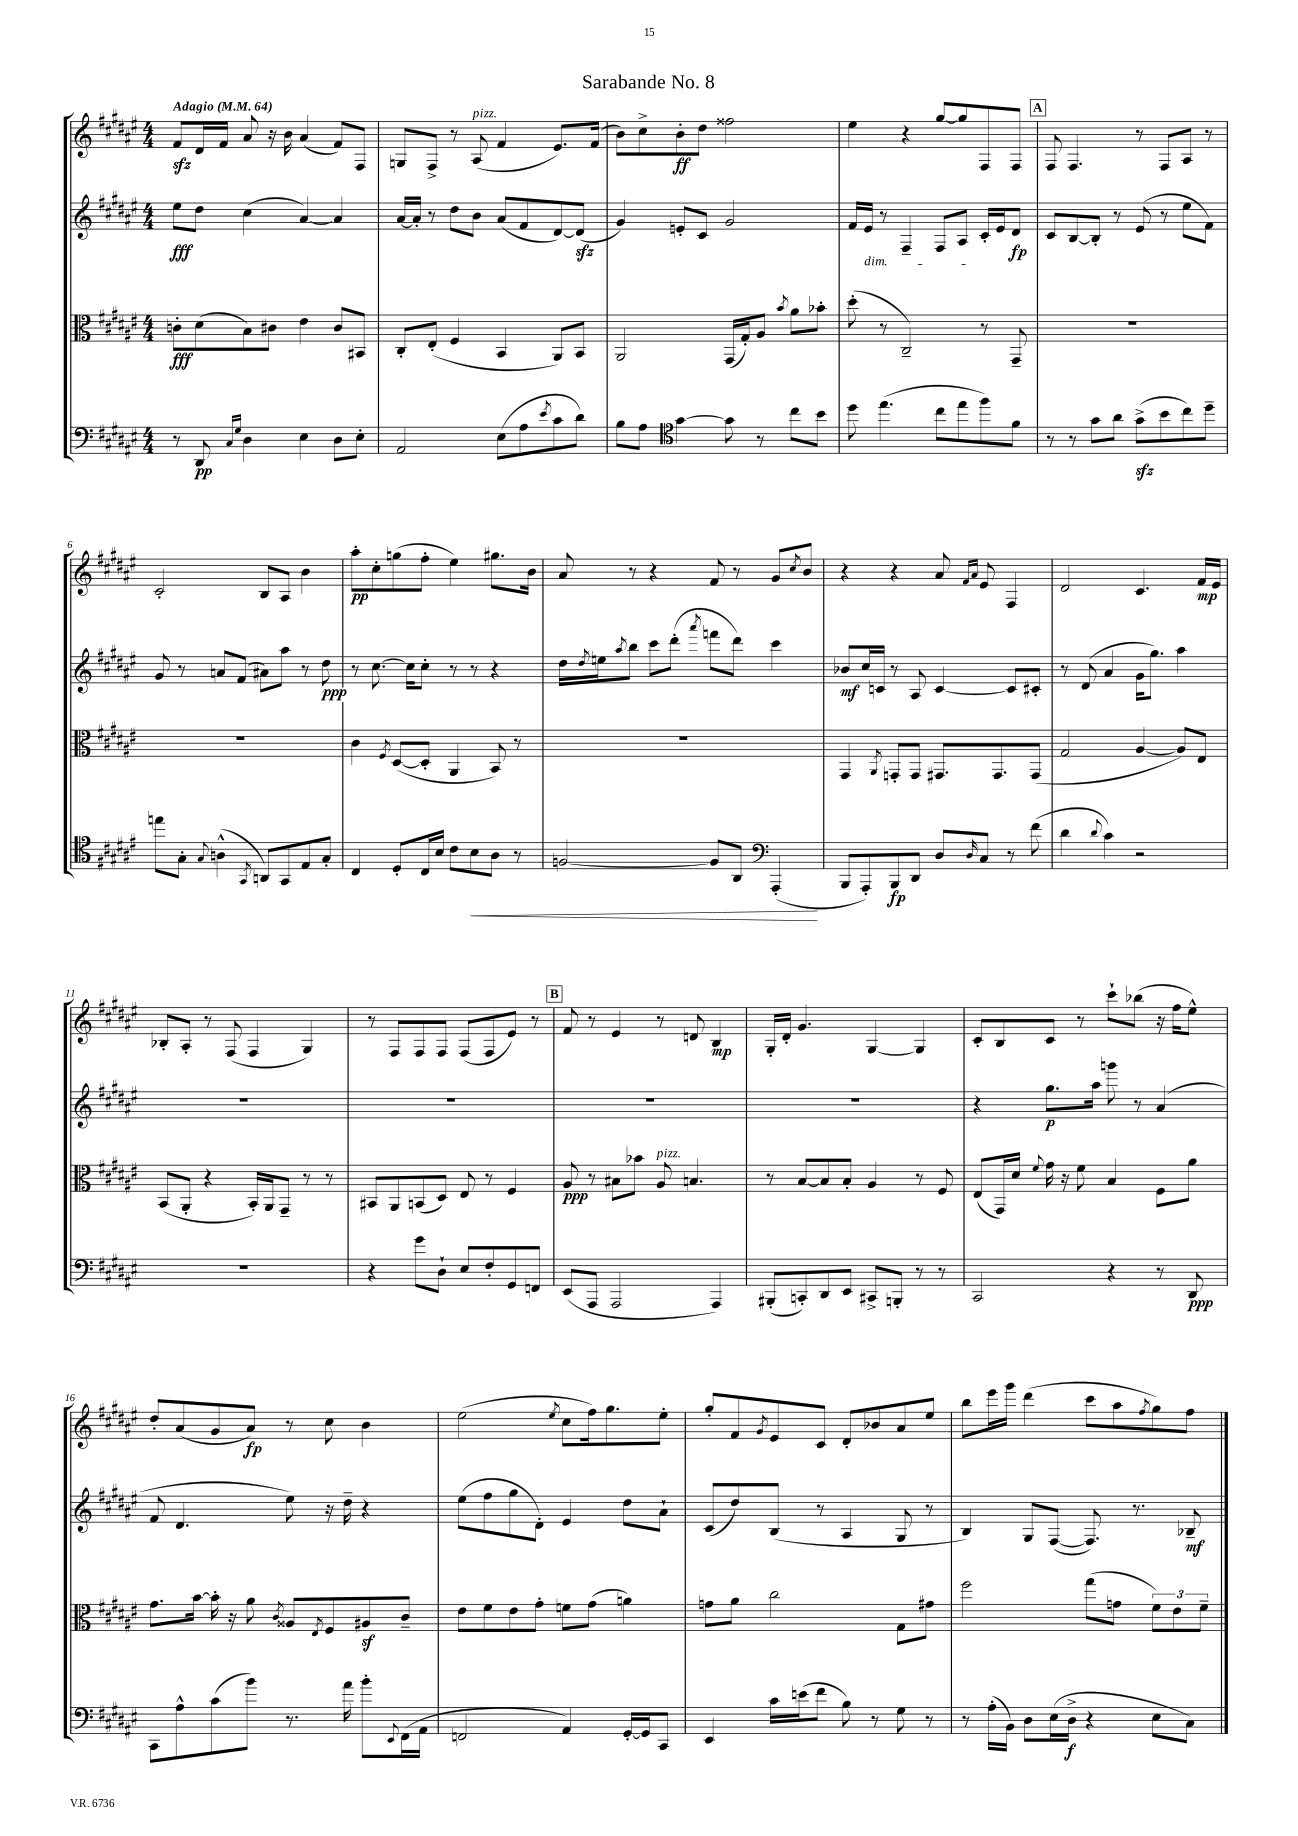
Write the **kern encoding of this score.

**kern	**kern	**kern	**kern
*staff4	*staff3	*staff2	*staff1
*clefF4	*clefC3	*clefG2	*clefG2
*k[f#c#g#d#a#e#]	*k[f#c#g#d#a#e#]	*k[f#c#g#d#a#e#]	*k[f#c#g#d#a#e#]
*M4/4	*M4/4	*M4/4	*M4/4
*MM64	*MM64	*MM64	*MM64
8r	8c'	8ee#	8f#
8DD#	(8d#	8dd#	16d#
.	.	.	16f#
16qqC#	.	.	.
16qqG#	.	.	.
4D#	8B)	(4cc#	8a#
.	8c#	.	16r
.	.	.	16b
4E#	4e#	[4a#)	(4a#
8D#	8c#	4a#]	8f#)
8E#'	8BB#	.	8F#
=	=	=	=
2AA#	8C#'	[16a#	8G
.	.	16a#']	.
.	(8E#'	8r	8F#^
.	4F#	8dd#	8r
.	.	8b	(8A#
(8E#	4BB	(8a#	4f#
8A#	.	8f#	.
8qe#	.	.	.
8c#	8AA#)	[8d#)	8.e#)
8d#)	8BB	(8d#]	.
.	.	.	(16f#
=	=	=	=
8B	2AA#	4g#)	8b)
8A#	.	.	8cc#^
*clefC4	*	*	*
[4g#	.	8e'	8b'
.	.	8c#	8dd#
8g#]	(16GG#	2g#	2ff##
.	16G#')	.	.
8r	8A#	.	.
.	8qb	.	.
8cc#	8a#	.	.
8b	8b-'	.	.
=	=	=	=
8dd#	(8dd#'	16f#	4ee#
.	.	16e#	.
(4.ee#	8r	8r	.
.	2C#~)	4F#~	4r
8cc#	.	8F#	[8gg#
8ee#	.	8A#	8gg#]
8ff#)	8r	16c#'	8F#
.	.	16e#	.
8f#	8GG#~	8d#	8F#
=	=	=	=
8r	1r	8c#	8F#
8r	.	[8B	4.F#
8g#	.	8B']	.
8a#	.	8r	.
(8g#^	.	(8e#	8r
8b	.	8r	8F#
8cc#)	.	8ee#	8A#
8dd#~	.	8f#)	8r
=	=	=	=
8ee	1r	8g#	2c#'
8G#'	.	8r	.
8qqG#	.	.	.
(4A^^	.	8a	.
.	.	(8f#	.
8qGG#	.	.	.
8AA)	.	8a#)	8B
8GG#	.	8aa#	8A#
8E#	.	8r	4b
8G#'	.	8dd#	.
=	=	=	=
4C#	4c#	8r	8aa#'
.	.	[8.cc#	8cc#'
.	8qF#	.	.
8D#'	([8D#	.	(8gg
.	.	16cc#]	.
16C#	8D#']	8cc#'	8ff#'
16B	.	.	.
8c#	4AA#	8r	4ee#)
8B	.	8r	.
8A#	8BB)	4r	8.gg#
8r	8r	.	.
.	.	.	16b
=	=	=	=
[2F	1r	16dd#	8a#
.	.	8qdd#	.
.	.	16ee	.
.	.	8qaa#	.
.	.	8bb	8r
.	.	8ccc#	4r
.	.	(8ddd#'	.
.	.	8qaaa#	.
8F]	.	8fff	8f#
8AA#	.	8ddd#)	8r
*clefF4	*	*	*
(4AAA#'	.	4ccc#	8g#
.	.	.	8qcc#
.	.	.	8b
=	=	=	=
8BBB	4GG#	8b-	4r
8AAA#')	.	16cc#	.
.	.	16c	.
.	8qAA#	.	.
8BBB	8GG'	8r	4r
8DD#	8GG	8A#	.
8D#	8.GG#	[4c	8a#
.	.	.	16qqf#
16qqD#	.	.	16qqa#
8C#	.	.	8e#
.	8.GG#	.	.
8r	.	8c]	4F#
(8f#	(8GG#	8c#'	.
=	=	=	=
4d#	2G#	8r	2d#
.	.	(8d#	.
8qqd#	.	.	.
4c#)	.	4a#	.
2r	[4A#	16g#	4.c#
.	.	8.gg#)	.
.	8A#])	4aa#	.
.	8E#	.	16f#
.	.	.	16e#
=	=	=	=
1r	(8BB	1r	8B-'
.	8AA#'	.	8A#'
.	4r	.	8r
.	.	.	(8F#
.	16BB')	.	4F#
.	16AA#	.	.
.	8GG#~	.	.
.	8r	.	4G#)
.	8r	.	.
=	=	=	=
4r	8BB#	1r	8r
.	8AA#	.	8F#
8g#	(8BB	.	8F#
8D#`	8D#)	.	8F#
8E#	8E#	.	(8F#
8F#'	8r	.	8F#
8GG#	4F#	.	8e#)
8FF	.	.	8r
=	=	=	=
(8EE#	8A#	1r	8f#
8AAA#	8r	.	8r
2AAA#	8B#	.	4e#
.	8b-	.	.
.	8A#	.	8r
.	4.B	.	8d
4AAA#)	.	.	4B
=	=	=	=
(8BBB#'	8r	1r	16G#'
.	.	.	16d#'
8CC')	[8B	.	4.g#
8DD#	8B]	.	.
8EE#	8B'	.	.
8CC#^	4A#	.	[4G#
8BBB'	.	.	.
8r	8r	.	4G#]
8r	8F#	.	.
=	=	=	=
2CC#	(8E#	4r	8c#'
.	16GG#)	.	8B
.	16d#	.	.
.	8qqf#	.	.
.	16g#	8.gg#	8c#
.	16r	.	.
.	8f#	.	8r
.	.	16aa#	.
4r	4B	8ggg	8ccc#`
.	.	8r	(8bb-
8r	8F#	(4a#	16r
.	.	.	16ff#
8DD#	8a#	.	8ee#^^)
=	=	=	=
8CC#	8.g#	8f#	8dd#'
8A#^^	.	4.d#	(8a#
.	[16b	.	.
(8c#	16b']	.	8g#
.	16r	.	.
8b)	8a#	.	8a#)
.	8qc#	.	.
8.r	8A##	8ee#)	8r
.	8qE#	.	.
.	8F#	16r	8cc#
16a#	.	16dd#~	.
8b'	8A#	4r	4b
8qqEE#	.	.	.
(16FF#	8c#~	.	.
16AA#	.	.	.
=	=	=	=
2FF	8e#	(8ee#	(2ee#
.	8f#	8ff#	.
.	8e#	8gg#	.
.	8g#'	8d#')	.
.	.	.	8qee#
4AA#)	8f	4e#	8cc#
.	(8g#	.	16ff#)
.	.	.	8.gg#
[16GG#'	4a)	8dd#	.
16GG#]	.	.	.
8CC#	.	8a#`	8ee#'
=	=	=	=
4EE#	8g	(8c#	8gg#'
.	8a#	8dd#)	8f#
.	.	.	8qg#
16c#	2cc#	(8B	8e#
(16e	.	.	.
8f#	.	8r	8c#
8B)	.	4A#	8d#'
8r	.	.	8b-
8G#	8G#	8G#	8a#
8r	8g#	8r	8ee#
=	=	=	=
8r	2ff#	4B)	8bb
(16A#'	.	.	16eee#
16BB)	.	.	16ggg#
8D#	.	8G#	(4ddd#
(16E#	.	([8F#	.
16D#^	.	.	.
4r	(8gg#	8.F#])	8ccc#
.	8g	.	8aa#
.	.	8.r	.
.	.	.	8qff#
8E#	12f#)	.	8gg#)
.	12e#	.	.
8C#)	.	8B-~	8ff#
.	12f#~	.	.
==	==	==	==
*-	*-	*-	*-
